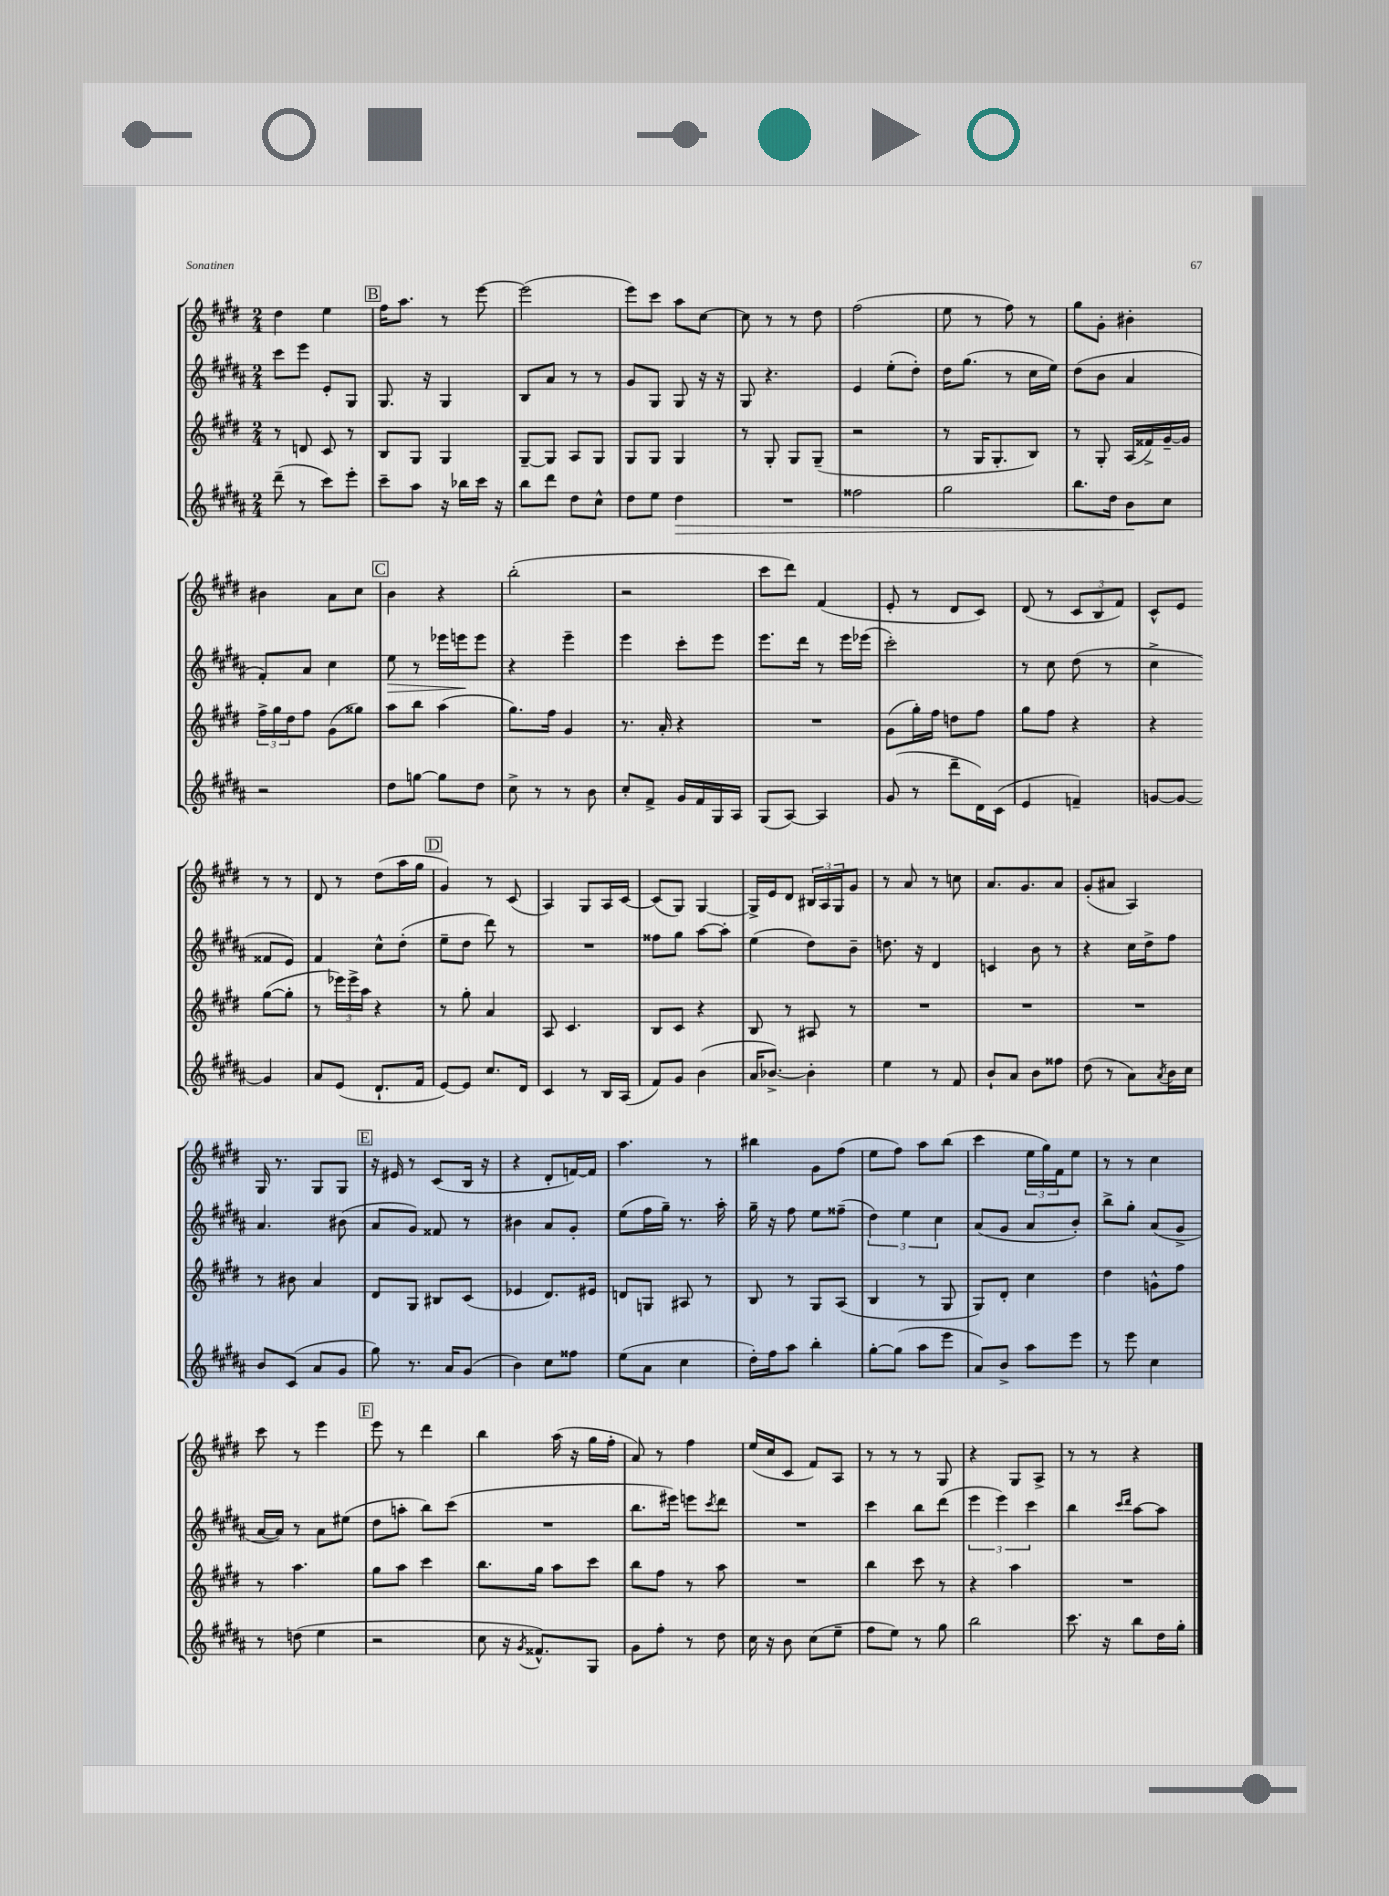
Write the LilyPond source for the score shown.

<<
\new StaffGroup <<
\new Staff = "s0" {
    \clef treble \key e \major \numericTimeSignature \time 2/4
    dis''4 e''4 |
    \mark \markup { \box "B" } fis''16 a''8. r8 e'''8~ |
    e'''2( |
    e'''8) cis'''8 a''8 cis''8~ |
    cis''8 r8 r8 dis''8 |
    fis''2( |
    e''8 r8 fis''8) r8 |
    gis''8 gis'8-. bis'4-. |
    bis'4 a'8 cis''8 |
    \mark \markup { \box "C" } b'4 r4 |
    b''2-.( |
    r2 |
    cis'''8 dis'''8) fis'4( |
    e'8-. r8 dis'8 cis'8) |
    dis'8( r8 \tuplet 3/2 { cis'8 b8 fis'8) } |
    cis'8-^ e'8 r8 r8 |
    dis'8 r8 dis''8( a''16 gis''16 |
    \mark \markup { \box "D" } gis'4) r8 cis'8( |
    a4) gis8 a16 cis'16~ |
    cis'8( gis8) gis4~ |
    gis16-> e'16 dis'8 \tuplet 3/2 { bis16 a16 gis16 } gis'8 |
    r8 a'8 r8 c''8 |
    a'8. gis'8. a'8 |
    gis'8-.( ais'8 a4) |
    gis16 r8. gis8 gis8 |
    \mark \markup { \box "E" } r16 eis'16 r8 cis'8( b16 r16 |
    r4 dis'8-. f'16~) f'16 |
    a''4. r8 |
    bis''4 gis'8 fis''8( |
    e''8 fis''8) a''8 b''8( |
    cis'''4 \tuplet 3/2 { e''16 gis''16) fis'16 } e''8 |
    r8 r8 cis''4 |
    cis'''8 r8 e'''4 |
    \mark \markup { \box "F" } e'''8 r8 dis'''4 |
    b''4 a''16( r16 gis''16 fis''16-. |
    a'8) r8 fis''4 |
    e''16( cis''16 cis'8 fis'8) a8 |
    r8 r8 r8 gis8 |
    r4 gis8 a8-> |
    r8 r8 r4 \bar "|." |
}
\new Staff = "s1" {
    \clef treble \key b \major \numericTimeSignature \time 2/4
    cis'''8 e'''8 e'8-. gis8 |
    \mark \markup { \box "B" } gis8. r16 gis4 |
    b8 ais'8 r8 r8 |
    gis'8 gis8 gis8 r16 r16 |
    gis8 r4. |
    e'4 e''8-.( dis''8-.) |
    dis''16 gis''8.( r8 cis''16 e''16) |
    dis''8( b'8 ais'4 |
    fis'8-.) ais'8 cis''4 |
    \mark \markup { \box "C" } e''8\> r8 ees'''16 e'''16\! e'''8 |
    r4 e'''4-- |
    e'''4 cis'''8-. e'''8 |
    e'''8. dis'''16 r8 e'''16 ees'''16( |
    cis'''2-.) |
    r8 cis''8 dis''8( r8 |
    cis''4-> fisis'8 e'8) |
    fis'4 cis''8-^ dis''8-.( |
    \mark \markup { \box "D" } e''8-- dis''8 dis'''8) r8 |
    R2 |
    fisis''8 gis''8 ais''8~ ais''8-. |
    e''4( dis''8) b'8-- |
    d''8. r16 dis'4 |
    c'4 b'8 r8 |
    r4 cis''16 dis''16-> fis''8 |
    ais'4. bis'8( |
    \mark \markup { \box "E" } ais'8 gis'8) fisis'8 r8 |
    bis'4 ais'8 gis'8-. |
    e''8( fis''16 gis''16--) r8. ais''16-. |
    gis''16-- r16 fis''8 e''8 fisis''8--( |
    \tuplet 3/2 { dis''4) e''4 cis''4 } |
    ais'8( gis'8 ais'8 b'8-.) |
    b''8-> gis''8-. ais'8( gis'8-> |
    ais'16~ ais'16) r8 ais'8 eis''8( |
    \mark \markup { \box "F" } dis''8 a''8-. b''8) cis'''8( |
    R2 |
    b''8. eis'''16) e'''8 \acciaccatura { cis'''8 } dis'''8 |
    R2 |
    cis'''4 b''8 dis'''8( |
    \tuplet 3/2 { e'''4 e'''4) cis'''4 } |
    b''4 \grace { cis'''16 dis'''16 } ais''8~ ais''8 \bar "|." |
}
\new Staff = "s2" {
    \clef treble \key e \major \numericTimeSignature \time 2/4
    r8 d'8 cis'8 r8 |
    \mark \markup { \box "B" } b8 gis8 gis4 |
    gis8~-- gis8 a8 gis8 |
    gis8 gis8 gis4 |
    r8 gis8-. gis8 gis8--( |
    r2 |
    r8 gis16 gis8.-. b8) |
    r8 gis8-. a16( fisis'16->) gis'16~-- gis'16 |
    \tuplet 3/2 { fis''16-> gis''16 dis''16 } fis''8 gis'8( gisis''8) |
    \mark \markup { \box "C" } a''8 b''8 a''4( |
    gis''8.) fis''16 gis'4 |
    r8. a'16-. r4 |
    R2 |
    gis'8( gis''16-.) fis''16 d''8 fis''8 |
    gis''8 fis''8 r4 |
    r4 gis''8~( gis''8-. |
    r8 \tuplet 3/2 { ees'''16) ees'''16-> a''16 } r4 |
    \mark \markup { \box "D" } r8 gis''8-. a'4 |
    a8 cis'4. |
    b8 cis'8 r4 |
    b8 r8 ais8 r8 |
    R2 |
    R2 |
    R2 |
    r8 bis'8 a'4 |
    \mark \markup { \box "E" } dis'8 gis8 bis8 cis'8( |
    ees'4 dis'8.) eis'16 |
    d'8 g8 ais8 r8 |
    b8 r8 gis8 a8( |
    b4 r8 gis8 |
    gis8) dis'8-. cis''4 |
    dis''4 g'8-^ fis''8 |
    r8 a''4. |
    \mark \markup { \box "F" } gis''8 a''8 cis'''4 |
    b''8. gis''16 a''8 cis'''8 |
    b''8 fis''8 r8 a''8 |
    R2 |
    b''4 cis'''8 r8 |
    r4 a''4 |
    R2 \bar "|." |
}
\new Staff = "s3" {
    \clef treble \key b \major \numericTimeSignature \time 2/4
    dis'''8--( r8 cis'''8) e'''8-. |
    \mark \markup { \box "B" } cis'''8-- ais''8 r16 bes''16 cis'''16 r16 |
    b''8 dis'''8 dis''8 cis''8-^ |
    dis''8 e''8 dis''4\> |
    R2 |
    fisis''2 |
    gis''2 |
    b''8. dis''16 b'8\! cis''8 |
    r2 |
    \mark \markup { \box "C" } dis''8 g''8~ g''8 dis''8 |
    cis''8-> r8 r8 b'8 |
    cis''8-. fis'8-> gis'16 fis'16 gis16 ais16 |
    gis8( ais8~) ais4 |
    gis'8( r8 dis'''8-- dis'16) cis'16( |
    e'4 f'4--) |
    g'8~ g'8~ g'4 |
    ais'8 e'8( dis'8.-! fis'16 |
    \mark \markup { \box "D" } e'8~) e'8 cis''8. dis'16 |
    cis'4 r8 b16 ais16( |
    fis'8) gis'8 b'4( |
    ais'16 bes'8.~->) bes'4-. |
    e''4 r8 fis'8 |
    b'8-! ais'8 b'8 fisis''8 |
    dis''8( r8 ais'8) \acciaccatura { ais'8 } b'16 cis''16 |
    b'8 cis'8( ais'8 gis'8 |
    \mark \markup { \box "E" } gis''8) r8. ais'16 gis'8( |
    b'4) cis''8 fisis''8 |
    e''8( ais'8 cis''4 |
    dis''16-.) fis''16 ais''8 b''4-. |
    gis''8~-. gis''8( ais''8 e'''8 |
    ais'8) b'8-> ais''8 e'''8 |
    r8 e'''8 cis''4 |
    r8 d''8( e''4 |
    \mark \markup { \box "F" } r2 |
    cis''8 r16 \acciaccatura { gis'8 } fisis'8.-^) gis8 |
    gis'8 fis''8-. r8 dis''8 |
    cis''16 r16 b'8 cis''8( e''8-- |
    fis''8 e''8) r8 gis''8 |
    b''2 |
    cis'''8. r16 b''8 dis''16 gis''16-. \bar "|." |
}
>>
>>
\layout { \context { \Score \remove "Bar_number_engraver" } }
